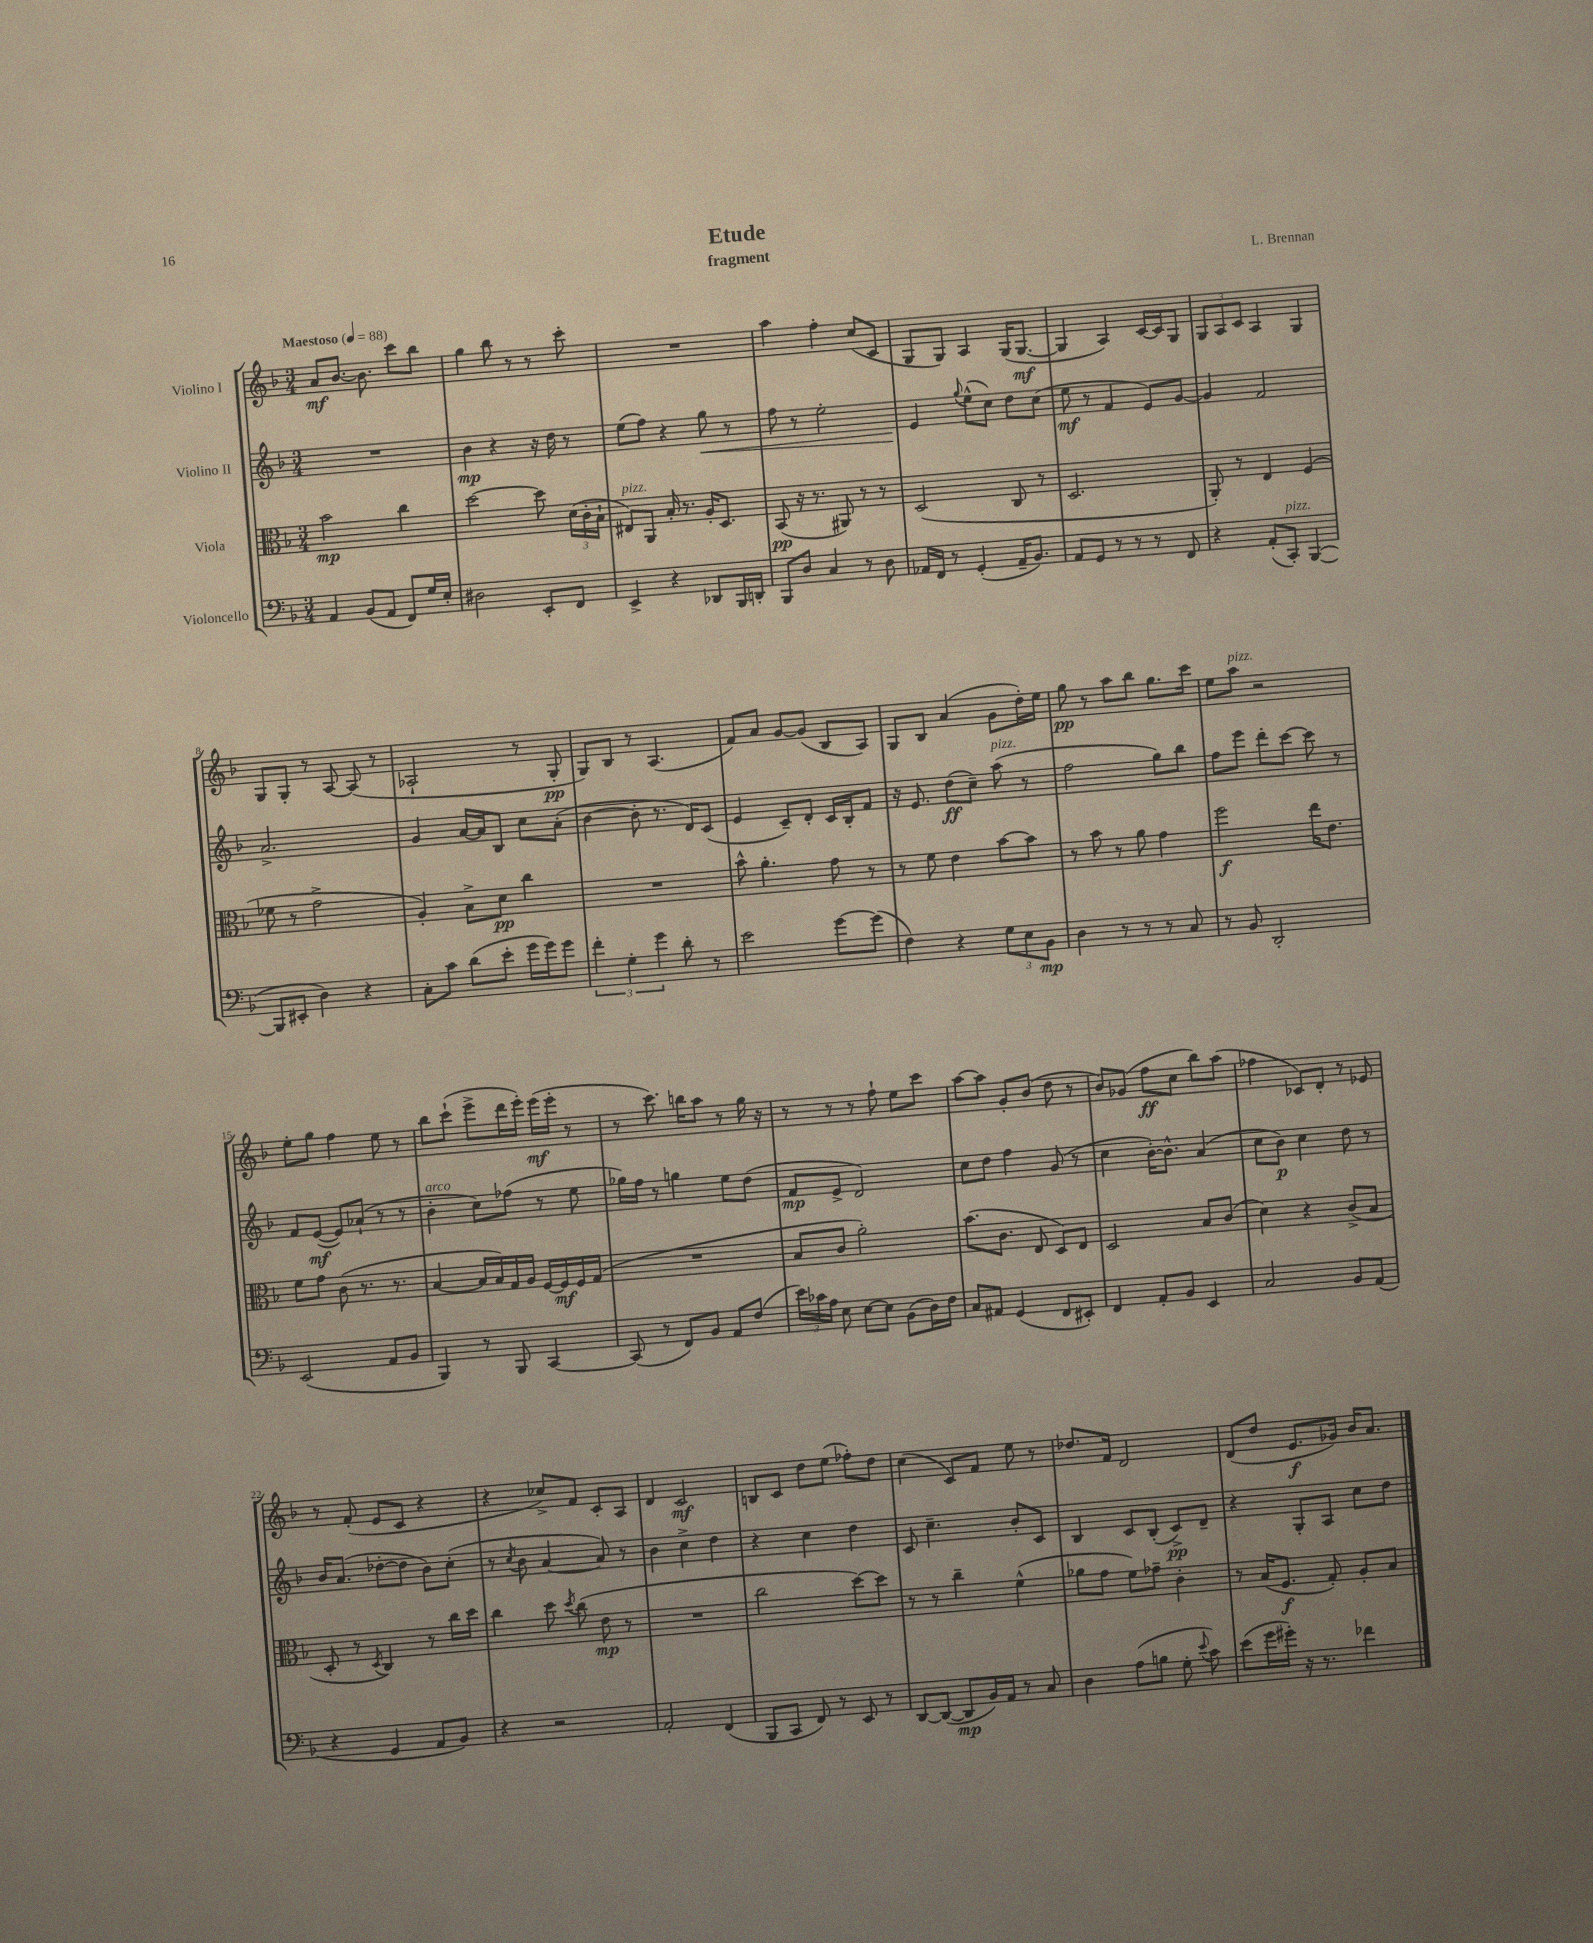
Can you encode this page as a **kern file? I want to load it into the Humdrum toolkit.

**kern	**kern	**kern	**kern
*staff4	*staff3	*staff2	*staff1
*clefF4	*clefC3	*clefG2	*clefG2
*k[b-]	*k[b-]	*k[b-]	*k[b-]
*M3/4	*M3/4	*M3/4	*M3/4
*MM88	*MM88	*MM88	*MM88
4AA	2b-	2.r	8a
.	.	.	[8.b-
(8BB-	.	.	.
.	.	.	8.b-]
8AA	.	.	.
8FF)	4cc	.	8ccc
16G	.	.	8bb-
16E'	.	.	.
=	=	=	=
2D#	[2dd	4b-	4gg
.	.	4r	8bb-
.	.	.	8r
8EE'	8dd]	16r	8r
.	.	16dd	.
8FF	(24d	8r	8ccc'
.	24c'	.	.
.	24B-`	.	.
=	=	=	=
4EE^	8E#)	(8ee	2.r
.	8AA	8ff)	.
4r	16B-'	4r	.
.	8.r	.	.
8DD-	16A'	8gg	.
.	8.D	.	.
16BBB-	.	8r	.
16DD'	.	.	.
=	=	=	=
8BBB-	(8BB-	8ff	4aa
8D	16r	8r	.
.	8.r	.	.
4C	.	2ee'	4ff'
.	8AA#)	.	.
8r	8r	.	(8cc
8D	8r	.	8c
=	=	=	=
16AA-	(2D	4e	8G
16FF	.	.	.
8r	.	.	8G)
.	.	8qqgg	.
(4GG'	.	(8ee^^	4A
.	.	8cc)	.
16AA-~	8C	8dd	(16G
8.BB-)	.	.	[8.G
.	8r	(8cc	.
=	=	=	=
8AA	2.D	8ee	4G]
8GG	.	8r	.
8r	.	4f	4A)
8r	.	.	.
8r	.	8e)	[16c
.	.	.	16c]
8FF	.	[8g	8G
=	=	=	=
4r	8AA')	4g]	12G
.	.	.	12A
.	8r	.	.
.	.	.	12c
(8AA'	4E	2f	4A
8CC')	.	.	.
([4BBB-	(4F	.	4G
=	=	=	=
8BBB-]	8f-	2.a^	8G
8EE#'	8r	.	8G'
4D)	2g^	.	8r
.	.	.	[8A
4r	.	.	(8A]
.	.	.	8r
=	=	=	=
8C'	4A')	4g	2A-`
8c	.	.	.
(8d	8B-^	[16a	.
.	.	16a]	.
8e'	8d	8B-	.
16g	4cc	8cc	8r
16g)	.	.	.
8g	.	(8a'	8G'
=	=	=	=
6f'	2.r	[4b-	8G)
.	.	.	8B-
6G'	.	.	.
.	.	8b-']	8r
6g	.	.	.
.	.	8.r	(4.A
8d'	.	.	.
.	.	16d)	.
8r	.	(8c	.
=	=	=	=
2e	8b-^^	4e	8f)
.	4.a'	.	8a
.	.	8c~)	[8g
.	.	8d'	(8g]
[8g	8g	16c	8B-
.	.	16B-'	.
(8g]	8r	8f	8A)
=	=	=	=
4F)	8r	16r	8G
.	.	8.e	.
.	8f	.	8B-
4r	4e	(8dd	(4a
.	.	8cc~)	.
12G	[8b-	(8aa	8g
12E	.	.	.
.	8b-]	8r	16dd')
12BB-	.	.	.
.	.	.	16ee
=	=	=	=
4D	8r	2ff	8gg
.	8b-	.	8r
8r	8r	.	8aa
8r	8a	.	8bb-
8r	4g	8gg)	8.gg
8C	.	8bb-	.
.	.	.	16ccc
=	=	=	=
8r	2ff	8ff	8ee
8BB-	.	8eee	8aa
2DD'	.	8ddd'	2r
.	.	[8ccc	.
.	16ee	8ccc]	.
.	8.e	.	.
.	.	8r	.
=	=	=	=
(2EE	8f	8f	8ee'
.	8g	([8e	8gg
.	(8c	8e])	4ff
.	8.r	(8a-`	.
8AA	.	8r	8ee
.	8.r	.	.
8BB-	.	8r	8r
=	=	=	=
4BBB-)	[4B-	4b-'	8bb-
.	.	.	(8ccc`
8r	16B-]	8cc)	8eee^
.	16B-)	.	.
8BBB-	16G	(8ff-	16ddd
.	16A	.	16eee')
[4CC	[16F	8r	(16eee
.	16F]	.	16eee'
.	16F	8ee	8r
.	(16G	.	.
=	=	=	=
(8CC]	2.r	16gg-)	8r
.	.	16ff	.
8r	.	8r	8.ccc)
8FF)	.	4gg	.
.	.	.	16bb
8BB-	.	.	8aa
8AA	.	8ee	8r
(8F	.	(8dd	16gg
.	.	.	16r
=	=	=	=
24e)	8B-	8f	8r
24c-	.	.	.
24A	.	.	.
8E	8c	8e^	8r
[8E	2a')	2d)	8r
8E]	.	.	8ff`
(8BB-	.	.	8ee
16D)	.	.	8ccc
16F	.	.	.
=	=	=	=
8C	(8.b-	8cc	[8aa
8AA#	.	8dd	8aa]
.	8.c	.	.
(4GG	.	4ff	8g'
.	8E	.	(8b-
8FF	8D)	(8g	8dd
8EE#')	8E	8r	8r
=	=	=	=
4FF	2D	4cc	8b-)
.	.	.	(8g-
8AA'	.	[16b-')	8ff
.	.	8.b-^^]	.
8BB-	.	.	8cc
4EE	8B-	(4a	8bb-)
.	(8c	.	(8aa
=	=	=	=
2C	4d)	8cc	4ff-
.	.	8b-)	.
.	4r	4cc	8c-)
.	.	.	8d'
8BB-	(8c^	8dd	8r
(8AA	8B-	8r	8e-
=	=	=	=
4r	8D'	16b-	8r
.	.	(8.a	.
.	8r	.	(8f'
.	8qD	.	.
4GG	4C)	[8dd-'	8e
.	.	8dd-]	8c
8AA	8r	8b-)	4r
8BB-)	16cc	(8cc'	.
.	16dd	.	.
=	=	=	=
4r	4cc	8r	4r
.	.	8qcc	.
.	.	8b-	.
2r	8dd	[4a	8cc-^)
.	8qdd	.	.
.	(8cc	.	8f
.	8e	8a])	8c'
.	8r	8r	8A
=	=	=	=
2AA'	2.r	4b-	4d
.	.	4cc^	2c
(4FF	.	4dd	.
=	=	=	=
8BBB-	2cc	4r	8B
8CC	.	.	8c
8FF)	.	4cc	8dd
8r	.	.	(8ee
8EE	[8dd)	4dd	8ff-')
8r	8dd]	.	8dd
=	=	=	=
[8DD	8r	8c	(4cc
(8DD_	8r	4.cc~	.
8DD]	4cc~	.	8c)
16BB-)	.	.	8f
16AA	.	.	.
8r	(4f^^	8b-'	8ee
8C	.	8c	8r
=	=	=	=
4D	8a-	4B-	8.dd-
.	8g	.	.
.	.	.	16f
(8A	8f)	8c	2d
8B	8g-~	(8B-'	.
8G'	4c'	8c^)	.
8qqe	.	.	.
8c)	.	8d~	.
=	=	=	=
(8e	8r	4r	(8d
16g	(16B-	.	8dd
16g#')	8.F	.	.
16r	.	8G'	8.e
8.r	.	.	.
.	8G')	8A	.
.	.	.	16g-)
4f-	8A'	8cc	16b-
.	.	.	8.a
.	8B-	8dd	.
==	==	==	==
*-	*-	*-	*-
